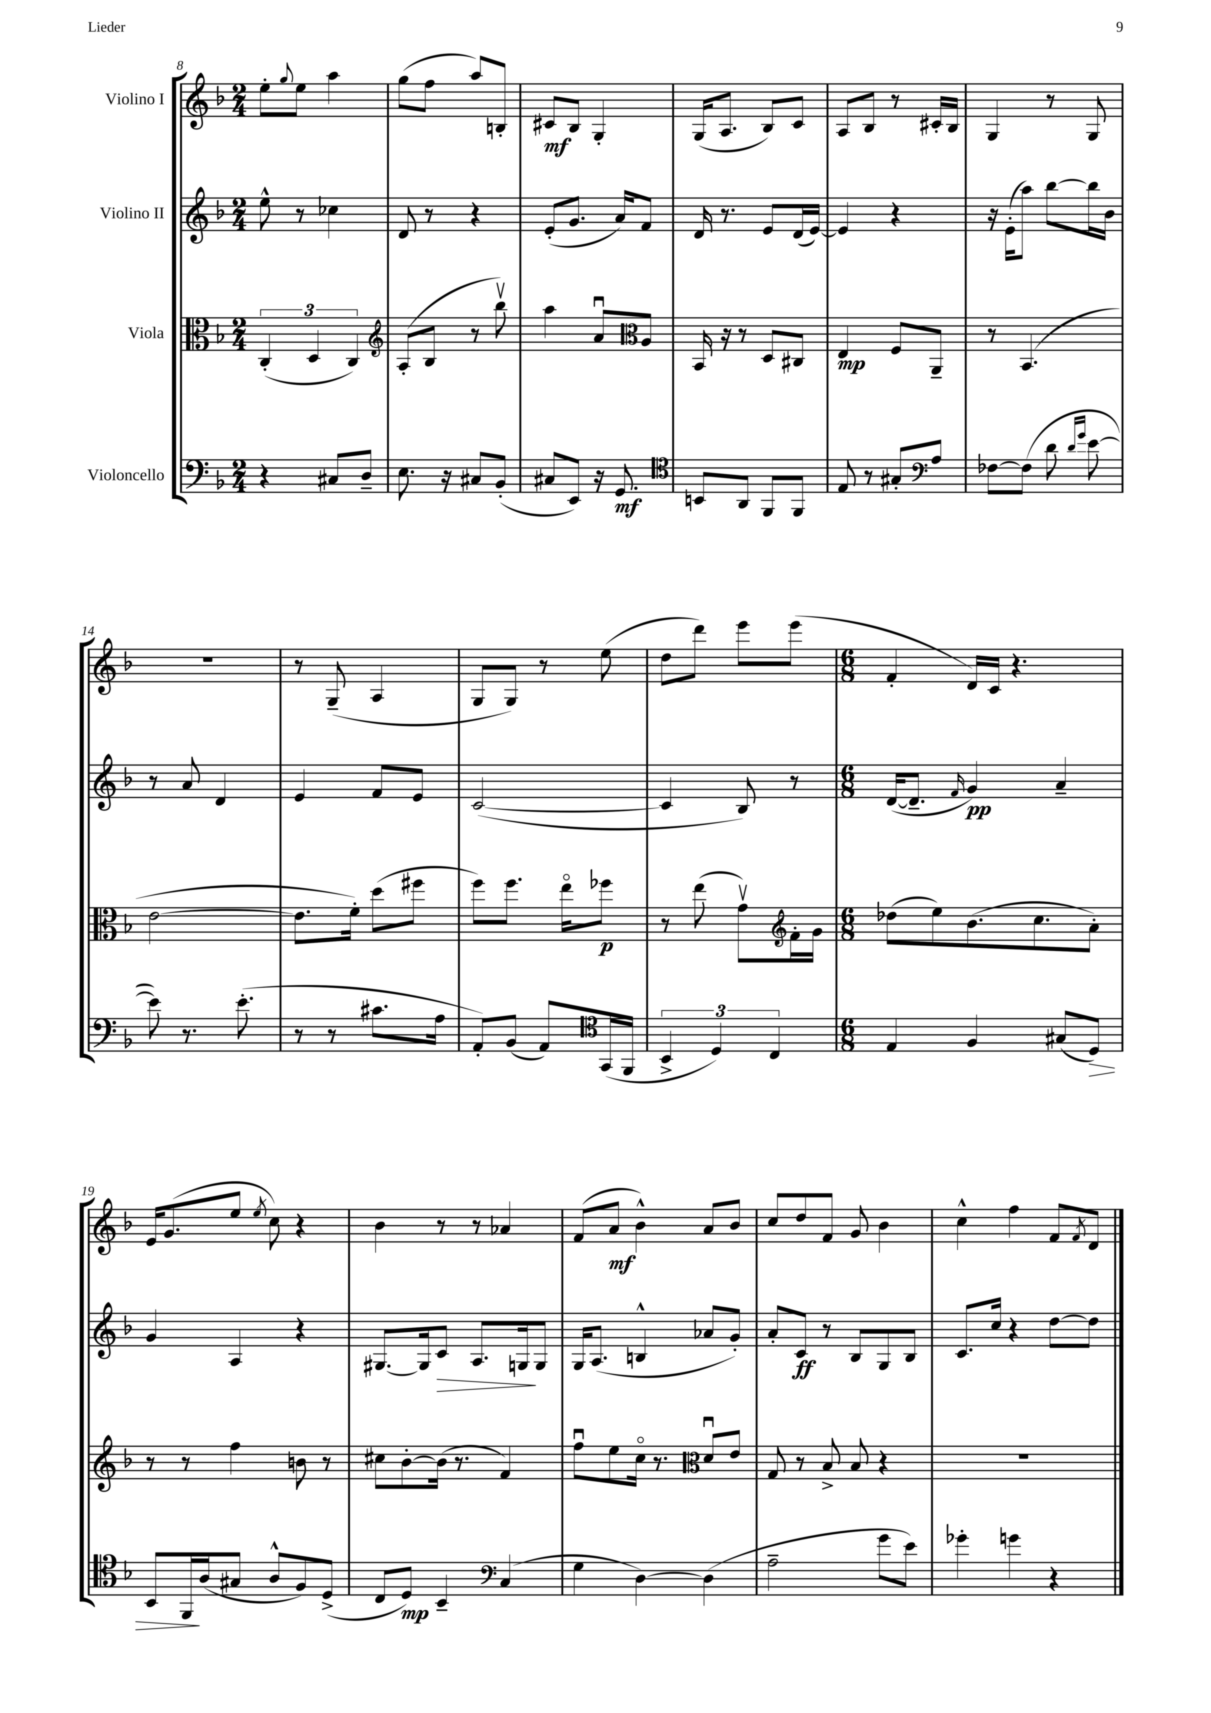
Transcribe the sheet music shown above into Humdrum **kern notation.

**kern	**dynam	**kern	**dynam	**kern	**dynam	**kern	**dynam
*part4	*part4	*part3	*part3	*part2	*part2	*part1	*part1
*staff4	*staff4	*staff3	*staff3	*staff2	*staff2	*staff1	*staff1
*I"Violoncello	*	*I"Viola	*	*I"Violino II	*	*I"Violino I	*
*clefF4	*	*clefC3	*	*clefG2	*	*clefG2	*
*k[b-]	*	*k[b-]	*	*k[b-]	*	*k[b-]	*
*M2/4	*	*M2/4	*	*M2/4	*	*M2/4	*
=8	=8	=8	=8	=8	=8	=8	=8
4r	.	(6C'/	.	8ee^^\	.	8ee'\L	.
.	.	.	.	.	.	8qqgg/	.
.	.	.	.	8r	.	8ee\J	.
.	.	6D/	.	.	.	.	.
8C#X/L	.	.	.	4cc-X\	.	4aa\	.
.	.	6C/)	.	.	.	.	.
8D~/J	.	.	.	.	.	.	.
=9	=9	=9	=9	=9	=9	=9	=9
*	*	*clefG2	*	*	*	*	*
8.E\	.	(8A'/L	.	8d/	.	(8gg\L	.
.	.	8B-/J	.	8r	.	8ff\J	.
16r	.	.	.	.	.	.	.
8C#X/L	.	8r	.	4r	.	8aa/L)	.
(8BB-'/J	.	8bb-v\)	.	.	.	8Bn'/J	.
=10	=10	=10	=10	=10	=10	=10	=10
8C#X/L	.	4aa\	.	(8e'/L	.	8c#X/L	mf
8EE/J)	.	.	.	8.g/J	.	8B-/J	.
16r	.	8au/L	.	.	.	4G'/	.
8.GG/	mf	.	.	16a/KL)	.	.	.
.	.	8A/J	.	8f/J	.	.	.
=11	=11	=11	=11	=11	=11	=11	=11
*clefC4	*	*clefC3	*	*	*	*	*
8BBn/L	.	16BB-/	.	16d/	.	(16G/KL	.
.	.	16r	.	8.r	.	8.A/J	.
8AA/J	.	8r	.	.	.	.	.
8FF/L	.	8D/L	.	8e/L	.	8B-/L)	.
8FF/J	.	8C#X/J	.	(16d/L	.	8c/J	.
.	.	.	.	[16e/JJ)	.	.	.
=12	=12	=12	=12	=12	=12	=12	=12
8E/	.	4E/	mp	4e/]	.	8A/L	.
8r	.	.	.	.	.	8B-/J	.
8G#X'/L	.	8F/L	.	4r	.	8r	.
8A/J	.	8AA~/J	.	.	.	16c#X'/LL	.
.	.	.	.	.	.	16B-/JJ	.
=13	=13	=13	=13	=13	=13	=13	=13
*clefF4	*	*	*	*	*	*	*
[8F-X\L	.	8r	.	16r	.	4G/	.
.	.	.	.	(16e'\KL	.	.	.
(8F-\J]	.	(4.BB-/	.	8aa\J)	.	.	.
8d\	.	.	.	[8bb-\L	.	8r	.
16qqd/LL	.	.	.	.	.	.	.
16qqg/JJ	.	.	.	.	.	.	.
[8e\	.	.	.	16bb-\L]	.	8G/	.
.	.	.	.	16b-\JJ	.	.	.
!!LO:LB:g=z
=14	=14	=14	=14	=14	=14	=14	=14
8e\])	.	[2e\	.	8r	.	2r	.
8.r	.	.	.	8a/	.	.	.
.	.	.	.	4d/	.	.	.
(8.e'\	.	.	.	.	.	.	.
=15	=15	=15	=15	=15	=15	=15	=15
8r	.	8.e\L]	.	4e/	.	8r	.
8r	.	.	.	.	.	(8G~/	.
.	.	16f'\Jk)	.	.	.	.	.
8.c#X\L	.	(8dd\L	.	8f/L	.	4A/	.
.	.	8ff#X\J	.	8e/J	.	.	.
16A\Jk	.	.	.	.	.	.	.
=16	=16	=16	=16	=16	=16	=16	=16
8AA'/L)	.	8ff\L)	.	([2c/	.	8G/L	.
(8BB-/J	.	8.ff\J	.	.	.	8G/J)	.
8AA/L)	.	.	.	.	.	8r	.
.	.	16ee\KL	.	.	.	.	.
(16GG/L	.	8ff-X\J	p	.	.	(8ee\	.
16FF/JJ	.	.	.	.	.	.	.
=17	=17	=17	=17	=17	=17	=17	=17
*clefC4	*	*	*	*	*	*	*
6BB-^/	.	8r	.	4c/]	.	8dd\L	.
.	.	(8ee\	.	.	.	8ddd\J)	.
6D/)	.	.	.	.	.	.	.
.	.	8gv\L)	.	8B-/)	.	8eee\L	.
6C/	.	.	.	.	.	.	.
.	.	16f'\L	.	8r	.	(8eee\J	.
.	.	16g\JJ	.	.	.	.	.
=18	=18	=18	=18	=18	=18	=18	=18
*	*	*clefG2	*	*	*	*	*
*M6/8	*	*M6/8	*	*M6/8	*	*M6/8	*
4E/	.	(8dd-X\L	.	([16d/KL	.	4f'/	.
.	.	.	.	8.d~/J]	.	.	.
.	.	8ee\)	.	.	.	.	.
.	.	.	.	16qqf/	.	.	.
4F/	.	(8.b-\	.	4g/)	pp	16d/LL)	.
.	.	.	.	.	.	16c/JJ	.
.	.	.	.	.	.	4.r	.
.	.	8.cc\	.	.	.	.	.
(8G#X/L	.	.	.	4a~/	.	.	.
!	!LO:HP:b	!	!	!	!	!	!
8D/J)	>	8a'\J)	.	.	.	.	.
!!LO:LB:g=z
=19	=19	=19	=19	=19	=19	=19	=19
8BB-/L	.	8r	.	4g/	.	16e/KL	.
.	.	.	.	.	.	(8.g/	.
16FF/L	.	8r	.	.	.	.	.
(16A/J	]	.	.	.	.	.	.
8G#X/J	.	4ff\	.	4A/	.	8ee/J	.
.	.	.	.	.	.	8qee/	.
8A^^/L	.	.	.	.	.	8cc\)	.
8F/)	.	8bn\	.	4r	.	4r	.
(8D^/J	.	8r	.	.	.	.	.
=20	=20	=20	=20	=20	=20	=20	=20
8C/L	.	8cc#X\L	.	[8.G#X/L	.	4b-\	.
8D/J)	mp	[8b-'\	.	.	.	.	.
.	.	.	.	16G#/k]	.	.	.
!	!	!	!	!	!LO:HP:b	!	!
4BB-~/	.	(16b-\Jk]	.	8c/J	>	8r	.
.	.	8.r	.	.	.	.	.
.	.	.	.	8.A/L	.	8r	.
(4C/	.	4f/)	.	.	.	4a-X/	.
.	.	.	.	16Gn/k	.	.	.
.	.	.	.	8G/J	]	.	.
=21	=21	=21	=21	=21	=21	=21	=21
*clefF4	*	*	*	*	*	*	*
4G\	.	8ffu\L	.	16G/KL	.	(8f/L	.
.	.	.	.	(8.A/J	.	.	.
.	.	8ee\	.	.	.	8a/J	mf
[4D\)	.	16cc\Jk	.	4Bn^^/	.	4b-^^\)	.
.	.	8.r	.	.	.	.	.
(4D\]	.	8du/L	.	8a-X/L	.	8a/L	.
.	.	8e/J	.	8g'/J)	.	8b-/J	.
=22	=22	=22	=22	=22	=22	=22	=22
*	*	*clefC3	*	*	*	*	*
2A~\	.	8G/	.	8a'/L	.	8cc/L	.
.	.	8r	.	8c/J	ff	8dd/	.
.	.	8B-^/	.	8r	.	8f/J	.
.	.	8B-/	.	8B-/L	.	8g/	.
8g\L	.	4r	.	8G/	.	4b-\	.
8e\J)	.	.	.	8B-/J	.	.	.
=23	=23	=23	=23	=23	=23	=23	=23
4g-X'\	.	2.r	.	8.c/L	.	4cc^^\	.
.	.	.	.	16cc/Jk	.	.	.
4gn\	.	.	.	4r	.	4ff\	.
4r	.	.	.	[8dd\L	.	8f/L	.
.	.	.	.	.	.	8qf/	.
.	.	.	.	8dd\J]	.	8d/J	.
==	==	==	==	==	==	==	==
*-	*-	*-	*-	*-	*-	*-	*-
